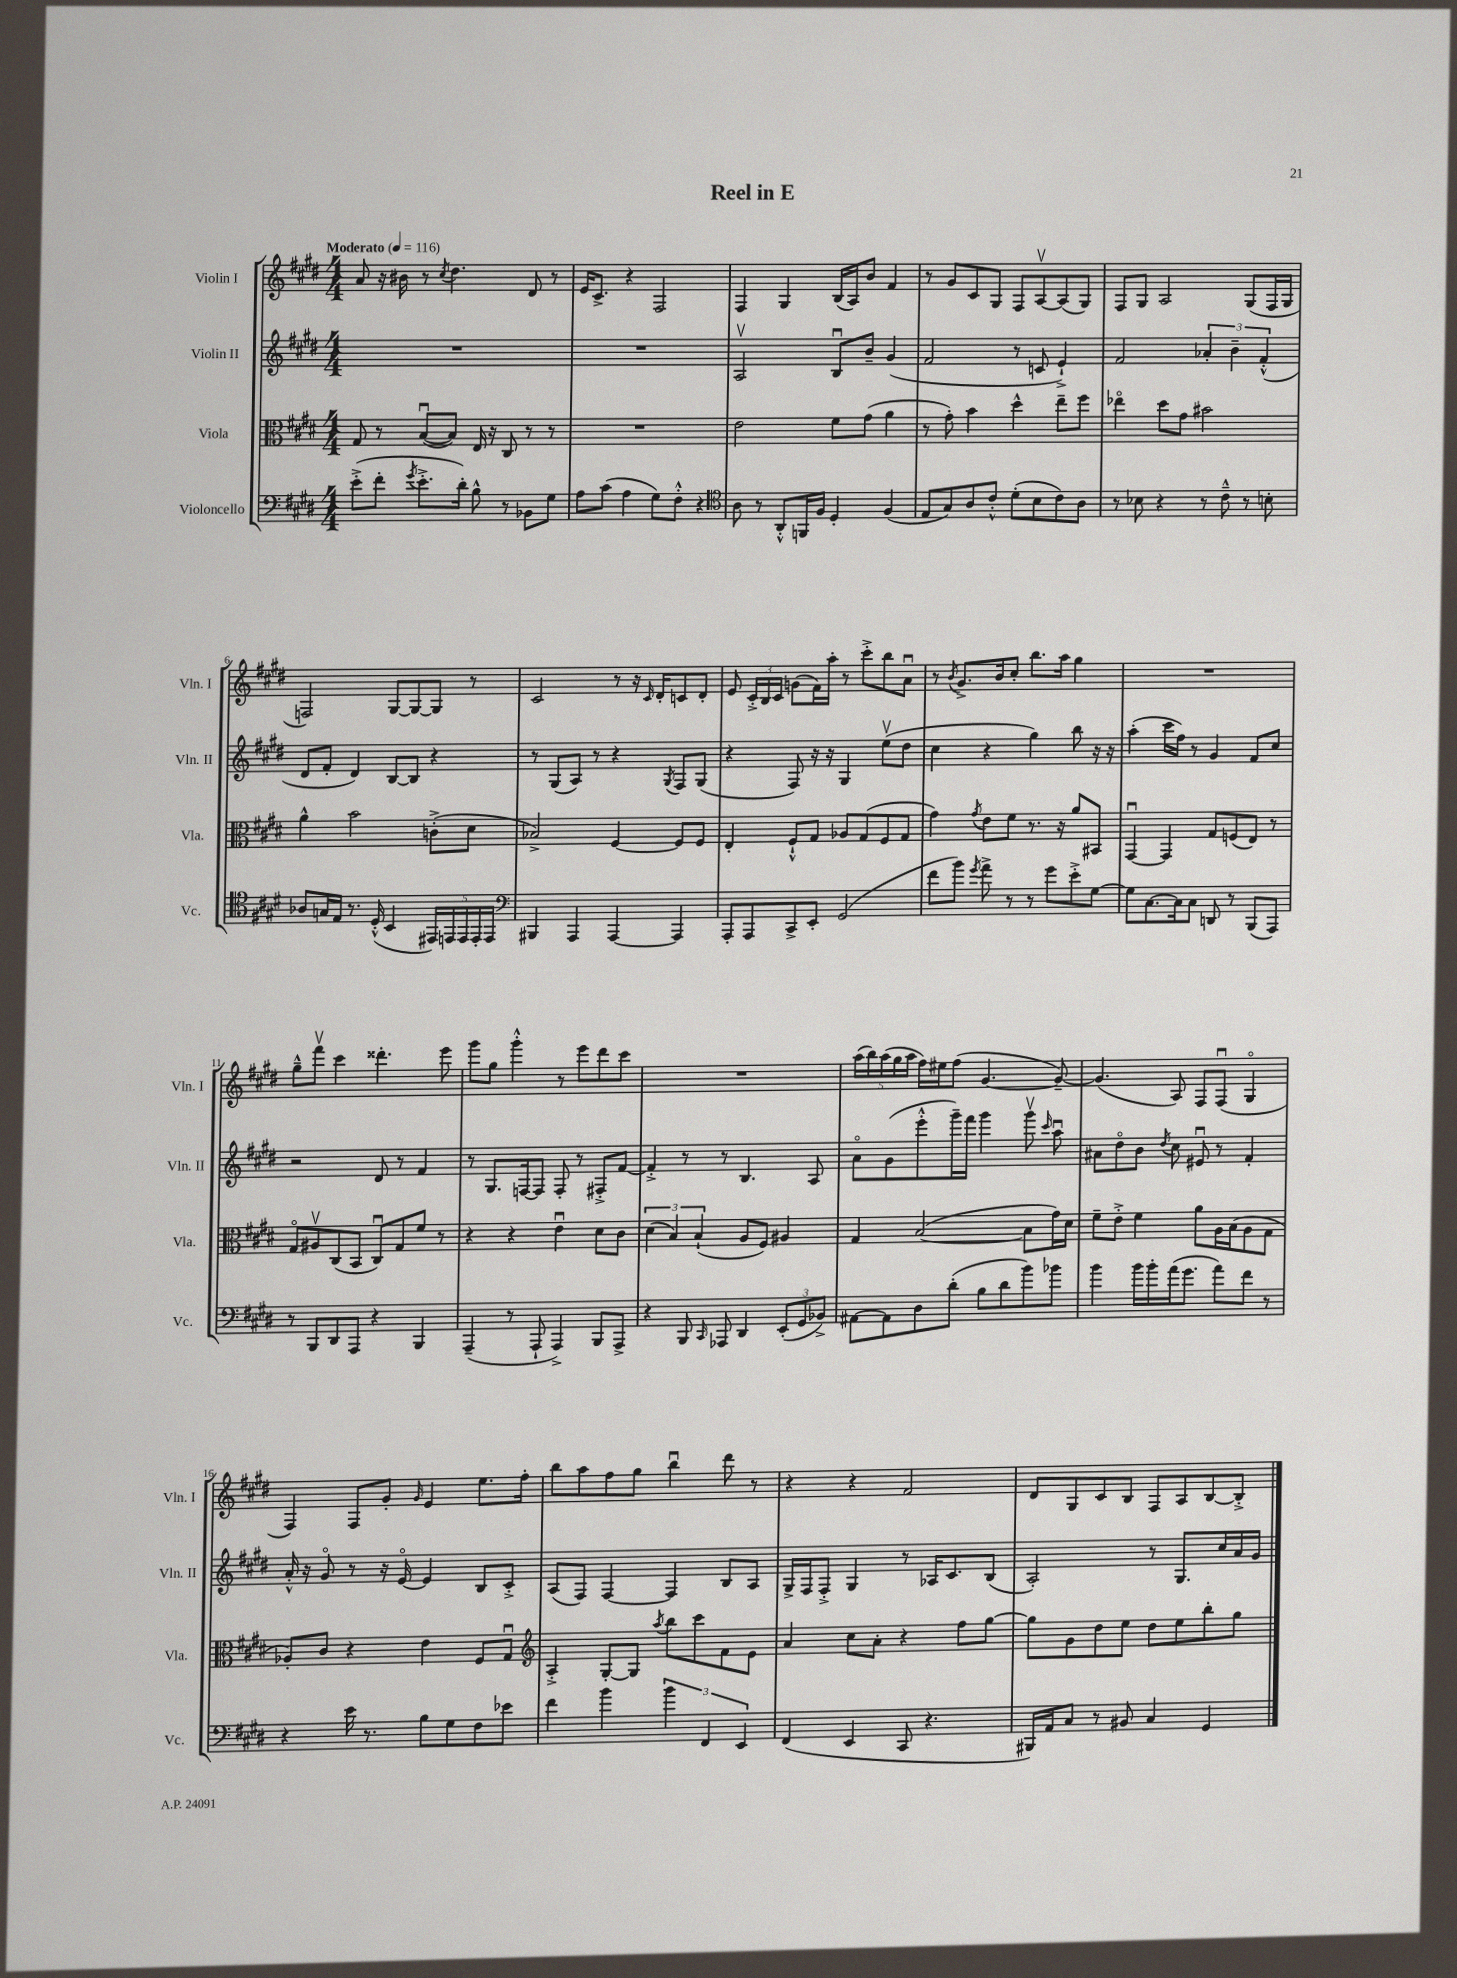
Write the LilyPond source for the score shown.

\header { title = "Reel in E" }
<<
\new StaffGroup <<
\new Staff = "s0" \with { instrumentName = "Violin I" shortInstrumentName = "Vln. I" } {
    \clef treble \key e \major \numericTimeSignature \time 4/4 \tempo "Moderato" 4 = 116
    \autoBeamOff a'8 r16 bis'16 r8 \acciaccatura { cis''8 } dis''4. dis'8 r8 |
    e'16[ cis'8.]-> r4 fis2 |
    fis4 gis4 b16[( a16) b'8] fis'4 |
    r8 gis'8[ cis'8 gis8] fis8[ a8~\upbow a8( gis8]) |
    fis8[ gis8] a2 gis8[( fis16 gis16] |
    f2) gis8[~ gis8~ gis8] r8 |
    cis'2 r8 r16 \grace { cis'16 } dis'16[-. c'8 dis'8]-. |
    e'8 \tuplet 3/2 { cis'16[-.-> b16 cis'16] } g'8[( fis'16) a''16]-. r8 cis'''8[-.-> b''8 a'8]\downbow |
    r8 \acciaccatura { b'8 } gis'8.[-> b'16 cis''8]-. b''8.[ a''16] gis''4 |
    R1 |
    gis''8[---^ fis'''8]\upbow cis'''4 disis'''4.-. e'''8 |
    gis'''8[ gis''8] gis'''4-.-^ r8 e'''8[ dis'''8 cis'''8] |
    R1 |
    \tuplet 5/4 { a''16[( b''16) a''16( gis''16 a''16] } fis''16[) eis''16 fis''8]( gis'4.~ gis'8~--) |
    gis'4.( a8) fis8[ fis8]\downbow( gis4\flageolet |
    fis4) fis8[ gis'8]-. \grace { gis'16 } e'4 e''8.[ fis''16]-. |
    b''8[ a''8 fis''8 gis''8] b''4\downbow dis'''8 r8 |
    r4 r4 fis'2 |
    dis'8[ gis8 cis'8 b8] fis8[ a8 b8~ b8]-.-> \bar "|." |
}
\new Staff = "s1" \with { instrumentName = "Violin II" shortInstrumentName = "Vln. II" } {
    \clef treble \key e \major \numericTimeSignature \time 4/4
    \autoBeamOff R1 |
    R1 |
    a2\upbow b8[\downbow b'8]-- gis'4( |
    fis'2 r8 c'8 e'4-!->) |
    fis'2 \tuplet 3/2 { aes'4-. b'4-- fis'4-.-^( } |
    dis'8[ fis'8]-. dis'4) b8[~ b8] r4 |
    r8 gis8[( a8]) r8 r4 \acciaccatura { gis8 } fis8[ gis8]( |
    r4 fis8) r16 r16 gis4 e''8[\upbow( dis''8] |
    cis''4 r4 gis''4) b''8 r16 r16 |
    a''4-.( cis'''16[ fis''16]) r8 gis'4 fis'8[ cis''8] |
    r2 dis'8 r8 fis'4 |
    r8 gis8.[ f16~ f8] f8-. r8 fis8[-.-> fis'8]~ |
    fis'4-.-> r8 r8 b4. a8 |
    a'8[\flageolet gis'8( e'''8-.-^ gis'''16--) fis'''16] gis'''4 gis'''8\upbow \grace { cis'''16 } a''8\downbow |
    ais'8[ dis''8\flageolet b'8] \acciaccatura { dis''8 } cis''8 eis'8\downbow r8 fis'4-. |
    a'16-.-^ r16 gis'8\flageolet r8 r16 e'16~\flageolet e'4 b8[ cis'8]-.-> |
    a8[( fis8]) fis4~ fis4 b8[ a8] |
    gis16[-> fis16 fis8]-.-> gis4 r8 aes16[ cis'8. b8]( |
    a2-.) r8 gis8.[ cis''16 a'16 gis'16] \bar "|." |
}
\new Staff = "s2" \with { instrumentName = "Viola" shortInstrumentName = "Vla." } {
    \clef alto \key e \major \numericTimeSignature \time 4/4
    \autoBeamOff gis8 r8 b8[~\downbow( b8]) e16 r16 cis8 r8 r8 |
    R1 |
    e'2 fis'8[ gis'8]( a'4 |
    r8 gis'8-.) b'4 dis''4-^ e''8[-- fis''8] |
    ees''4\flageolet dis''8[ gis'8] bis'2 |
    a'4-^ b'2 c'8[-.->( dis'8] |
    bes2->) fis4~ fis8[ fis8] |
    e4-. fis8[-!-^ gis8] aes8[ gis8( fis8 gis8] |
    gis'4) \acciaccatura { gis'8 } e'8[ fis'8] r8. r16 a'8[ bis,8] |
    gis,4~\downbow gis,4 gis8[ f8( e8]) r8 |
    gis8[\flageolet ais8\upbow cis8( b,8] cis8[\downbow) gis8 fis'8] r8 |
    r4 r4 e'4\downbow dis'8[ cis'8] |
    \tuplet 3/2 { dis'4( b4) b4-!( } a8[ fis8]) ais4 |
    gis4 b2~( b8[ gis'16) dis'16] |
    fis'8[-- e'8]-.-> fis'4 a'8[ a16 b16( a8 gis8] |
    aes8[-.) cis'8] r4 e'4 fis8[ gis8]\downbow |
    \clef treble a4-.-> gis8[~-. gis8] \acciaccatura { a''8 } b''8[ cis'''8 fis'8 e'8] |
    a'4 cis''8[ a'8]-. r4 fis''8[ gis''8]~ |
    gis''8[ gis'8 dis''8 e''8] dis''8[ e''8 b''8-. gis''8] \bar "|." |
}
\new Staff = "s3" \with { instrumentName = "Violoncello" shortInstrumentName = "Vc." } {
    \clef bass \key e \major \numericTimeSignature \time 4/4
    \autoBeamOff e'8[-.->( fis'8]-. \acciaccatura { gis'8 } e'8.[-.-> dis'16]-.) b8-^ r8 bes,8[ gis8] |
    a8[ cis'8]( a4 gis8[) fis8]-.-^ r4 |
    \clef tenor a8 r8 a,8[-.-^ f,16 fis16] dis4-. fis4( |
    e8[ gis8) a8 cis'8]-.-^ dis'8[-.( b8 cis'8) a8] |
    r8 bes8 r4 r8 cis'8---^ r8 b8-. |
    aes8[ g16 e16] r8. dis16-.-^( b,4 \tuplet 5/4 { eis,16[) e,16 e,16 e,16-. e,16] } |
    \clef bass bis,,4 a,,4 a,,4~ a,,4 |
    a,,8[-. a,,8 cis,8-> e,8]-. gis,2( |
    fis'8[ b'8]) \acciaccatura { gis'8 } a'8-> r8 r8 gis'8[ e'8-.-> gis8]~ |
    gis8[ cis8.~ cis16 cis8] d,8 r8 b,,8[( a,,8]) |
    r8 b,,8[ dis,8 a,,8] r4 b,,4 |
    a,,4--( r8 a,,8-! a,,4->) b,,8[ a,,8]-> |
    r4 b,,8 \grace { cis,16 } aes,,8 dis,4 \tuplet 3/2 { e,8[-.( gis,8 bes,8]->) } |
    ais,8[~ ais,8 dis8 dis'8]-.( b8[ dis'8 b'8) bes'8] |
    b'4 b'16[ b'16-. a'16( gis'8.] a'8[) fis'8] r8 |
    r4 e'16 r8. b8[ gis8 fis8 ees'8] |
    fis'4 b'4 \tuplet 3/2 { b'4 fis,4 e,4 } |
    fis,4( e,4 cis,8 r4. |
    bis,,16[) a,16 cis8] r8 bis,8 cis4 gis,4 \bar "|." |
}
>>
>>
